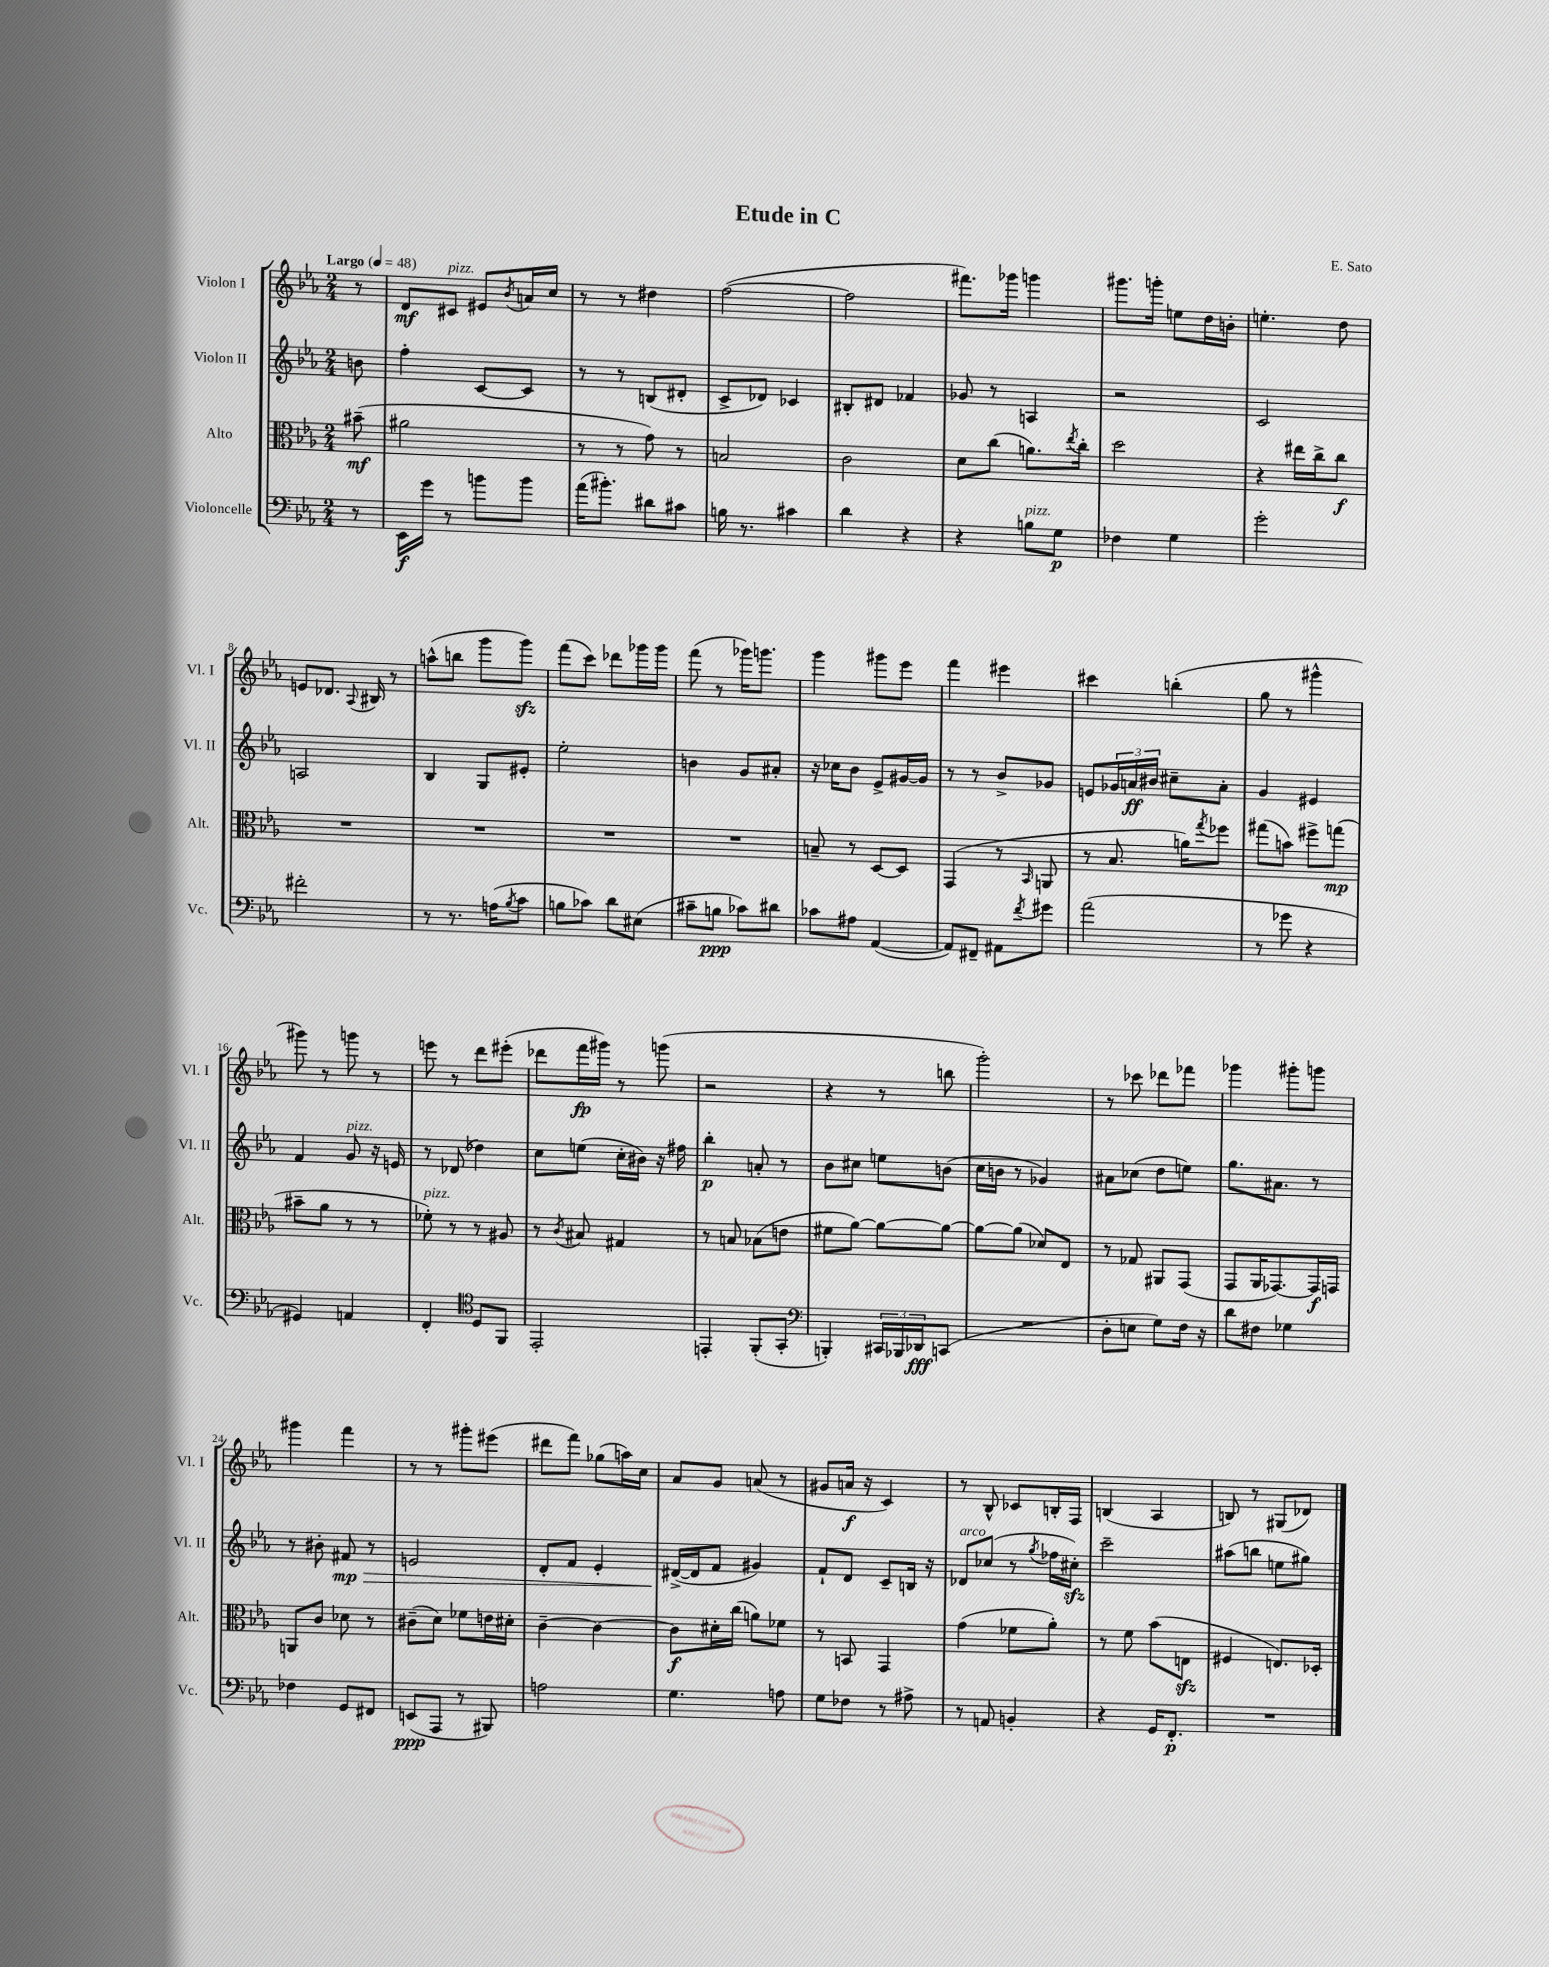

**kern	**kern	**kern	**kern
*staff4	*staff3	*staff2	*staff1
*clefF4	*clefC3	*clefG2	*clefG2
*k[b-e-a-]	*k[b-e-a-]	*k[b-e-a-]	*k[b-e-a-]
*M2/4	*M2/4	*M2/4	*M2/4
*MM48	*MM48	*MM48	*MM48
8r	(8b#~\	8b\	8r
=	=	=	=
16EE-\LL	2a#\	4ff'\	8d/L
16g\JJ	.	.	.
8r	.	.	8c#/J
8b\L	.	[8c/L	8e#/L
.	.	.	8qb-/
8b\J	.	8c/]J	16a/L
.	.	.	16cc/JJ
=	=	=	=
(16a-\LK	8r	8r	8r
8.b#'\J)	.	.	.
.	8r	8r	8r
8d#\L	8g\)	(8B/L	4dd#\
8c#\J	8r	8d#'/J	.
=	=	=	=
16B\	2B/	8c^/L	([2ff\
8.r	.	.	.
.	.	8d-/J)	.
4c#\	.	4c-/	.
=	=	=	=
4d\	2c\	8B#'/L	2ff\]
.	.	8d#/J	.
4r	.	4f-/	.
=	=	=	=
4r	8d\L	8g-/	8.fff#\L)
.	(8cc\J	8r	.
.	.	.	16ggg-\Jk
8B\L	8.a\L)	4A/	4ggg\
8G\J	.	.	.
.	8qee-/	.	.
.	16cc'\Jk	.	.
=	=	=	=
4F-\	2dd\	2r	8.ggg#\L
.	.	.	16ggg'\Jk
4G\	.	.	8ee\L
.	.	.	16dd\L
.	.	.	16b'\JJ
=	=	=	=
2g'\	4r	2c/	4.ee'\
.	16ee#\LL	.	.
.	16cc^\J	.	.
.	8cc\J	.	8dd\
=	=	=	=
2f#'\	2r	2A/	8e/L
.	.	.	8.d-/J
.	.	.	8qqA-/
.	.	.	16B#/
.	.	.	8r
=	=	=	=
8r	2r	4B-/	(8aa^^\L
8.r	.	.	8bb\J
.	.	8G/L	8ggg\L
(16A\LK	.	.	.
8qB-/	.	.	.
8c\J	.	8e#'/J	8ggg\J)
=	=	=	=
8B\L	2r	2ee-'\	(8fff\L
8c-\J)	.	.	8ccc\J)
8d\L	.	.	8ddd-\L
(8E#\J	.	.	16ggg-\L
.	.	.	16ggg-\JJ
=	=	=	=
8c#~\L	2r	4b\	(8fff\
8B\J	.	.	8r
8c-\L)	.	8g/L	16ggg-\LK)
.	.	.	8.ggg\J
8d#\J	.	8a#'/J	.
=	=	=	=
8c-\L	8B~/	16r	4ggg\
.	.	16cc-\LK	.
8A#\J	8r	8b-\J	.
([4AA-/	[8D/L	8e-^/L	8ggg#\L
.	8D/]J	[16g#/L	8eee-\J
.	.	16g#/]JJ	.
=	=	=	=
8AA-/]L)	(4GG/	8r	4fff\
8FF#~/J	.	8r	.
8AA#\L	8r	8b-^/L	4eee#\
8qf/	16qqBB-/	.	.
8g#\J	8AA/	8g-/J	.
=	=	=	=
(2a-\	8r	8e/L	4ccc#\
.	8.B-/	24g-/L	.
.	.	24a/	.
.	.	24b#/JJ	.
.	.	8cc#~\L	(4bb'\
.	16a\LK)	.	.
.	8qgg/	.	.
.	8ff-\J	8a'\J	.
=	=	=	=
8r	(8gg#\L	4g/	8gg\
8g-\	8b\J)	.	8r
4r	8ff#^\L	4e#/	4ggg#^^\
.	(8gg\J	.	.
=	=	=	=
4GG#/)	8b#~\L	4f/	8ggg#\)
.	8a-\J	.	8r
4AA/	8r	8g/	8ggg\
.	8r	16r	8r
.	.	16e/	.
=	=	=	=
4FF'/	8f-'\)	8r	8eee\
.	8r	(8d-/	8r
*clefC4	*	*	*
8D/L	8r	4dd-\)	8ddd\L
8FF/J	8A#/	.	(8eee#'\J
=	=	=	=
2EE-'/	8r	8cc\L	8ddd-\L
.	8qc/	.	.
.	8B#/	(8ee\J	16fff\L
.	.	.	16ggg#\JJ)
.	4G#/	16cc'\LL	8r
.	.	16b#\JJ)	.
.	.	16r	(8ggg\
.	.	16ff#\	.
=	=	=	=
4EE'/	8r	4bb-'\	2r
.	8B/	.	.
(8FF'/L	(8B-\L	8a'/	.
8GG'/J	8e\J	8r	.
=	=	=	=
*clefF4	*	*	*
4BBB'/)	8f#\L	8b-\L	4r
.	[8a-\J)	8cc#\J	.
24CC#/LL	8a-\_L	8ee\L	8r
24BBB-/	.	.	.
24DD-/J	.	.	.
(8CC/J	8a-\_J	(8b\J	8bb\
=	=	=	=
2r	8a-\_L	16cc\LL	2ggg'\)
.	.	16b\JJ	.
.	(8a-\]J	8r	.
.	8d-/L)	4g-/)	.
.	8E-/J	.	.
=	=	=	=
8D'\L	8r	8a#\L	8r
8E\J	8G-/	(8cc-\J	8ccc-\
8G\L)	8AA#/L	8dd\L	8ddd-\L
16F\Jk	(8GG/J	8ee\J)	8fff-\J
16r	.	.	.
=	=	=	=
8d\L	8GG/L	8.gg\L	4ggg-\
8F#\J	16AA-/K	.	.
.	[8.GG-/)	8.a#\J	.
4G-\	.	.	8ggg#'\L
.	16GG-/]L	8r	8ggg\J
.	16GG/JJ	.	.
=	=	=	=
4F-\	8AA/L	8r	4ggg#\
.	8c/J	8b#'\	.
8GG/L	8d-\	8f#/	4fff\
8FF#/J	8r	8r	.
=	=	=	=
(8EE/L	(8c#~\L	2e/	8r
8AAA-/J	8d\J)	.	8r
8r	8f-\L	.	8ggg#'\L
8BBB#/)	16e\L	.	(8eee#\J
.	16d#'\JJ	.	.
=	=	=	=
2A\	[4c~\	8d'/L	8ddd#\L
.	.	8f/J	8fff\J)
.	4c\_	4e-'/	(8gg-\L
.	.	.	16aa\L)
.	.	.	16cc\JJ
=	=	=	=
4.G\	8c\]L	([16d#^/LL	8a-/L
.	.	16d#/]J	.
.	16d#'\L	8f/J	8g/J
.	(16cc\JJ	.	.
.	8a\L)	4g#/)	(8a/
8A\	8f-\J	.	8r
=	=	=	=
8G\L	8r	8f`/L	8g#/L
8F-\J	8BB/	8d/J	16a/Jk
.	.	.	16r
8r	4GG/	8c~/L	4c/)
8A#^\	.	16B/Jk	.
.	.	16r	.
=	=	=	=
8r	(4g\	8d-/L	8r
8AA/	.	(8cc-/J	8B-^^/
4BB'/	8f-\L	8r	8c-/L
.	.	8qgg/	.
.	8a-'\J)	16ff-\LL	16B'/L
.	.	16cc#'\JJ)	16F/JJ
=	=	=	=
4r	8r	2ccc~\	(4B/
.	8f\	.	.
16GG/LK	(8b-\L	.	4A-/
8.FF'/J	.	.	.
.	8E\J	.	.
=	=	=	=
2r	4F#/	(8aa#\L	8B/)
.	.	8bb\J	8r
.	8.E/L)	8ee\L	(8G#/L
.	.	8gg#\J)	8d-/J)
.	16D-'/Jk	.	.
==	==	==	==
*-	*-	*-	*-
